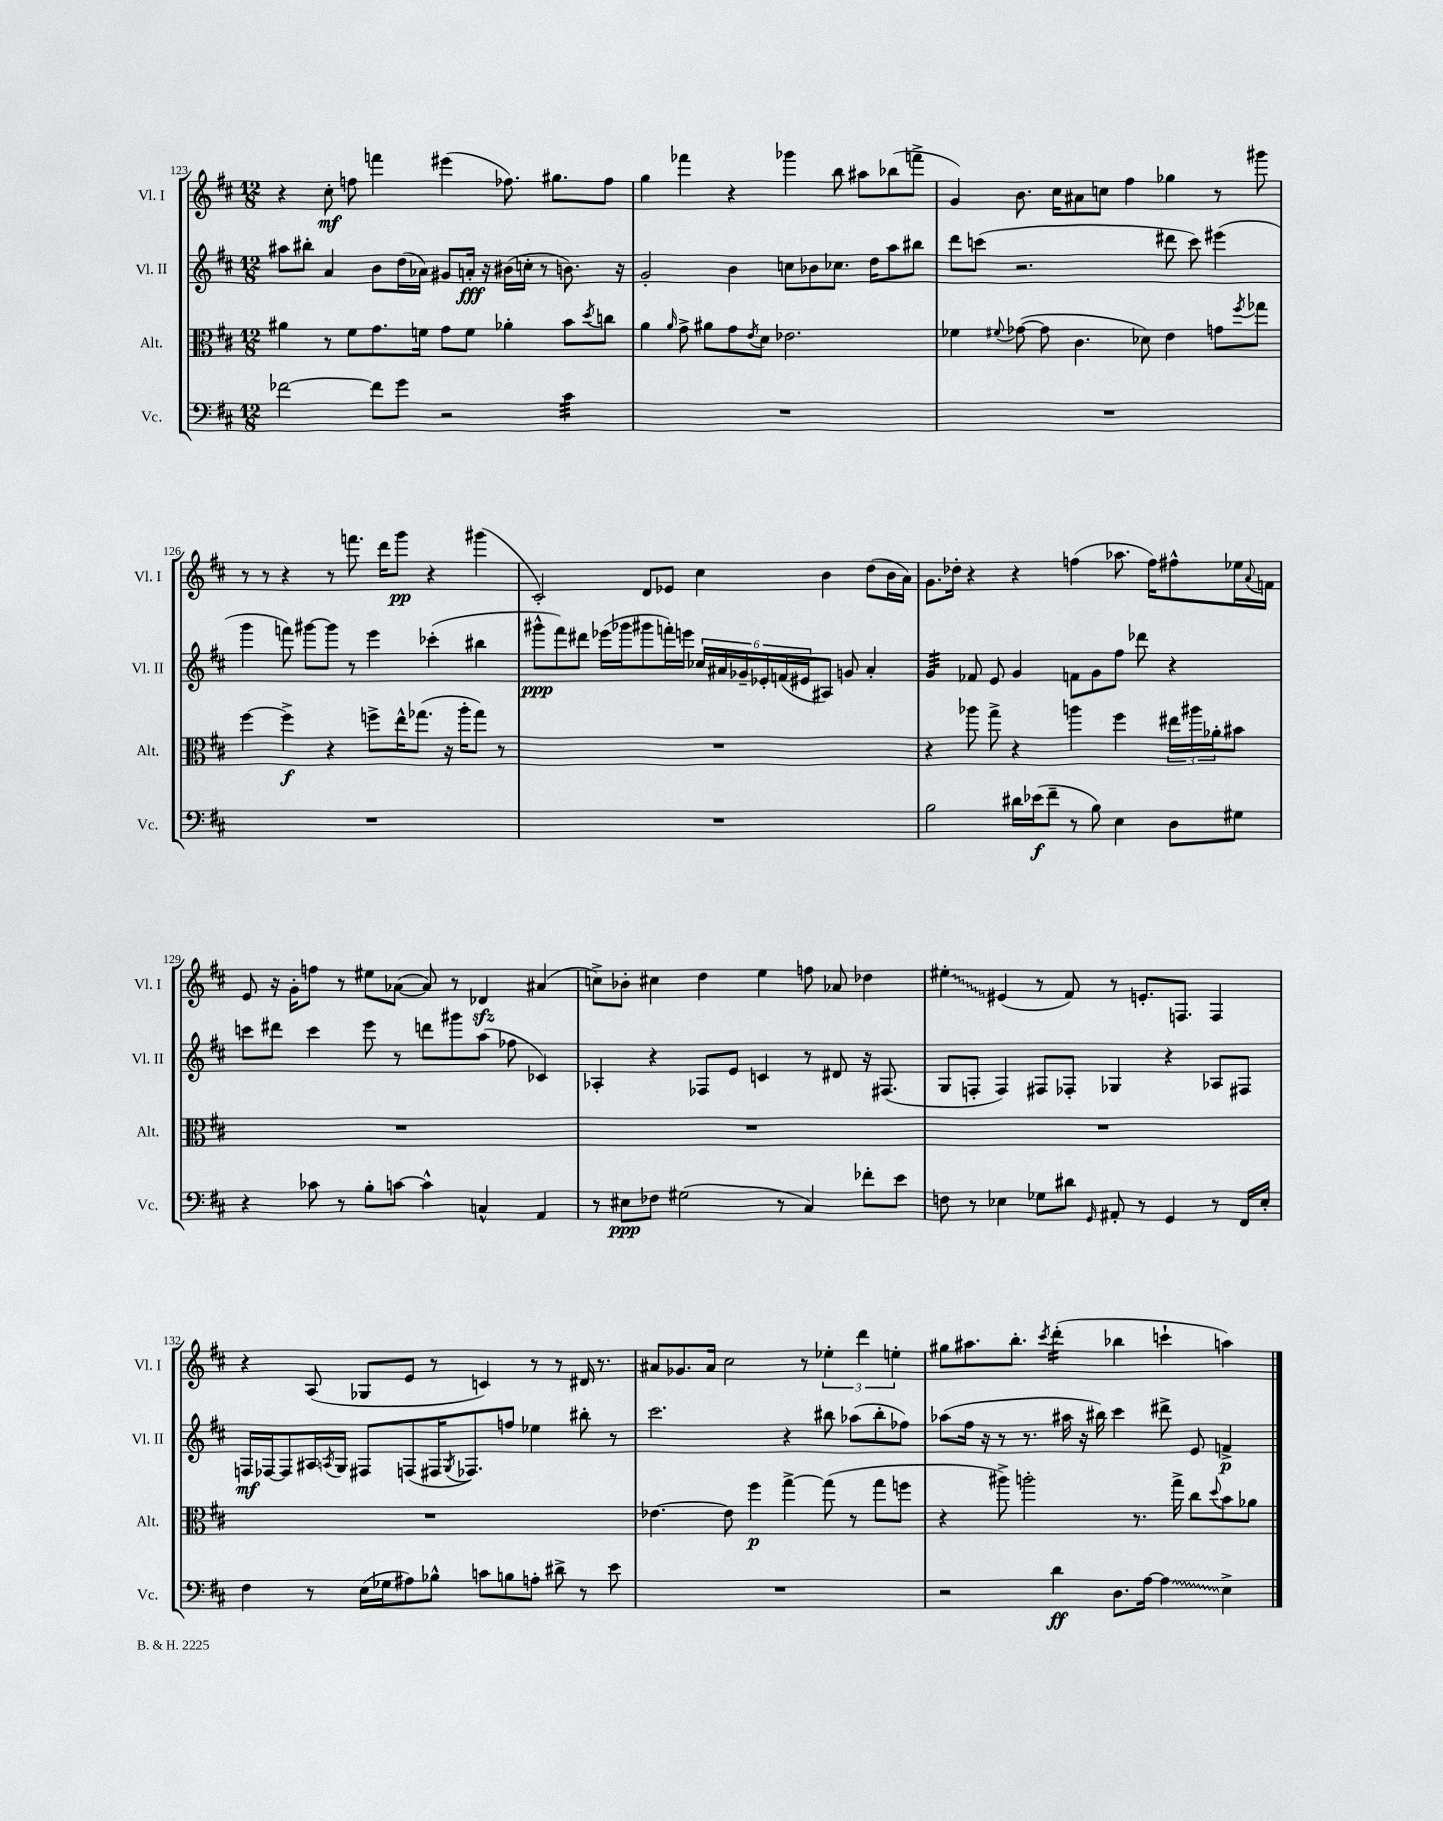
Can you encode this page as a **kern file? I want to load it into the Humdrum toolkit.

**kern	**kern	**kern	**kern
*staff4	*staff3	*staff2	*staff1
*clefF4	*clefC3	*clefG2	*clefG2
*k[f#c#]	*k[f#c#]	*k[f#c#]	*k[f#c#]
*M12/8	*M12/8	*M12/8	*M12/8
[2f-	4a#	8aa#	4r
.	.	8bb#'	.
.	8r	4a	8cc#'
.	8f#	.	8ff
8f-]	8.g	8b	4fff
8g	.	(16dd	.
.	16f	16a-)	.
2r	8g	8g#	(4eee#
.	8f	16a'	.
.	.	16r	.
.	4a-'	(16b#	8.ff-)
.	.	16cc'	.
.	.	8r	.
.	.	.	8.gg#
4c#	8b	8.b)	.
.	8qdd	.	.
.	8cc	.	8ff-
.	.	16r	.
=	=	=	=
1.r	4a	2g'	4gg
.	16qqa	.	.
.	8g^	.	4fff-
.	8a#	.	.
.	8g	4b	4r
.	8qe	.	.
.	8d	.	.
.	2.e-	8cc	4ggg-
.	.	8b-	.
.	.	8.cc-	8bb
.	.	.	8aa#
.	.	16dd	.
.	.	8aa	(8bb-
.	.	8bb#	8fff^
=	=	=	=
1.r	4f-	8ddd	4g)
.	.	(8ccc	.
.	8qqf#	.	.
.	([8g-	2.r	8.b
.	8g-]	.	.
.	.	.	16cc#
.	4.c#	.	8a#
.	.	.	8cc
.	.	.	4ff#
.	8d-)	.	.
.	4e	8ddd#	4gg-
.	.	8ccc)	.
.	8g	(4eee#	8r
.	8qff#	.	.
.	8gg-	.	8ggg#
=	=	=	=
1.r	[4ff#	4ggg	8r
.	.	.	8r
.	4ff#^]	8fff)	4r
.	.	[8ggg#	.
.	4r	8ggg#]	8r
.	.	8r	8.fff
.	8ff^	4eee	.
.	.	.	16ddd
.	16ee^^	.	8ggg
.	(8.gg-	.	.
.	.	(4ccc-'	4r
.	16r	.	.
.	16aa'	.	.
.	8gg-)	4bb#	(4ggg#
.	8r	.	.
=	=	=	=
1.r	1.r	8ggg#^^	2c#')
.	.	8fff#)	.
.	.	8ddd#	.
.	.	(16eee-	.
.	.	16ggg-	.
.	.	8ggg#	8d
.	.	16fff')	8e-
.	.	16eee	.
.	.	24cc-	4cc#
.	.	24a#	.
.	.	24g-~	.
.	.	24e-'	.
.	.	(24f	.
.	.	24e#	.
.	.	8A#)	4b
.	.	8g	.
.	.	4a#'	(8dd
.	.	.	16b
.	.	.	16a)
=	=	=	=
2B	4r	4g	8.g
.	.	.	16dd-'
.	8aa-	8f-	4r
.	8gg^	8e	.
16d#	4r	4g	4r
(16e-	.	.	.
8f#~	.	.	.
8r	4aa	8f	(4ff
8B)	.	8g	.
4E	4ff#	8ff#	8.aa-
.	.	8ddd-	.
.	.	.	16ff)
8D	24ee#	4r	8ff#^^
.	24aa#	.	.
.	24a-'	.	.
8G#	8b#	.	16ee-
.	.	.	8qqa
.	.	.	16f
=	=	=	=
4r	1.r	8ccc	8e
.	.	8ddd#	16r
.	.	.	16g'
8c-	.	4ccc	8ff
8r	.	.	8r
8B'	.	8eee	8ee#
[8c	.	8r	([8a-
4c^^]	.	8ddd	8a-])
.	.	8ggg#	8r
4C^^	.	(8aa	4d-
.	.	8ff-	.
4AA	.	4c-)	(4a#
=	=	=	=
8r	1.r	4A-'	8cc^)
8E#	.	.	8b-'
8F-	.	4r	4cc#
(2G#	.	.	.
.	.	8F-	4dd
.	.	8e	.
.	.	4c	4ee
8r	.	.	.
4C#)	.	8r	8ff
.	.	8d#	8a-
8f-'	.	16r	4dd-
.	.	(8.F#	.
8e	.	.	.
=	=	=	=
8F	1.r	8G	4ee#'
8r	.	8F'	.
4E-	.	4F)	(4e#
8G-	.	8F#	8r
8d#	.	8F-'	8f#)
16qqGG	.	.	.
8AA#'	.	4G-	8r
8r	.	.	8.e'
4GG	.	4r	.
.	.	.	8.F
8r	.	8A-	4F
16FF#	.	8F#	.
16E-'	.	.	.
=	=	=	=
4F#	1.r	16F	4r
.	.	[16F-	.
.	.	8F-]	.
8r	.	16A#	(8A
.	.	8qA	.
.	.	16G	.
(16E	.	8F#	8G-
16G-	.	.	.
8A#)	.	(8F	8e
8B-^^	.	16F#	8r
.	.	8qG	.
.	.	8.F-)	.
8c	.	.	4c)
8B	.	8ff	.
8A'	.	4ee-	8r
8d#^	.	.	8r
8r	.	8bb#'	16d#
.	.	.	8.r
8e	.	8r	.
=	=	=	=
1.r	[4.e-	2.ccc#	8a#
.	.	.	8.g-
.	.	.	16a#
.	8e-]	.	2cc#
.	4ff#	.	.
.	[4gg^	4r	.
.	.	.	8r
.	(8gg]	8bb#	6ee-'
.	8r	(8aa-	.
.	.	.	6ddd
.	8gg	8bb#'	.
.	.	.	6ee'
.	8ff	8ff-)	.
=	=	=	=
2r	4r	(8aa-	8gg#
.	.	16ff#	8.aa#
.	.	16r	.
.	8aa#^)	8r	.
.	.	.	8.bb'
.	2aa'	8.r	.
.	.	.	8qccc#
4d	.	.	(4ddd'
.	.	16aa#	.
.	.	16r	.
.	.	16bb#)	.
8.D	.	4ccc#	4bb-
.	8.r	.	.
[16A	.	.	.
4A]	.	8ddd#^	4ccc`
.	16gg^	.	.
.	8cc#	8e	.
.	8qqdd	.	.
4E^	8b	4f^	4aa)
.	8a-	.	.
==	==	==	==
*-	*-	*-	*-
